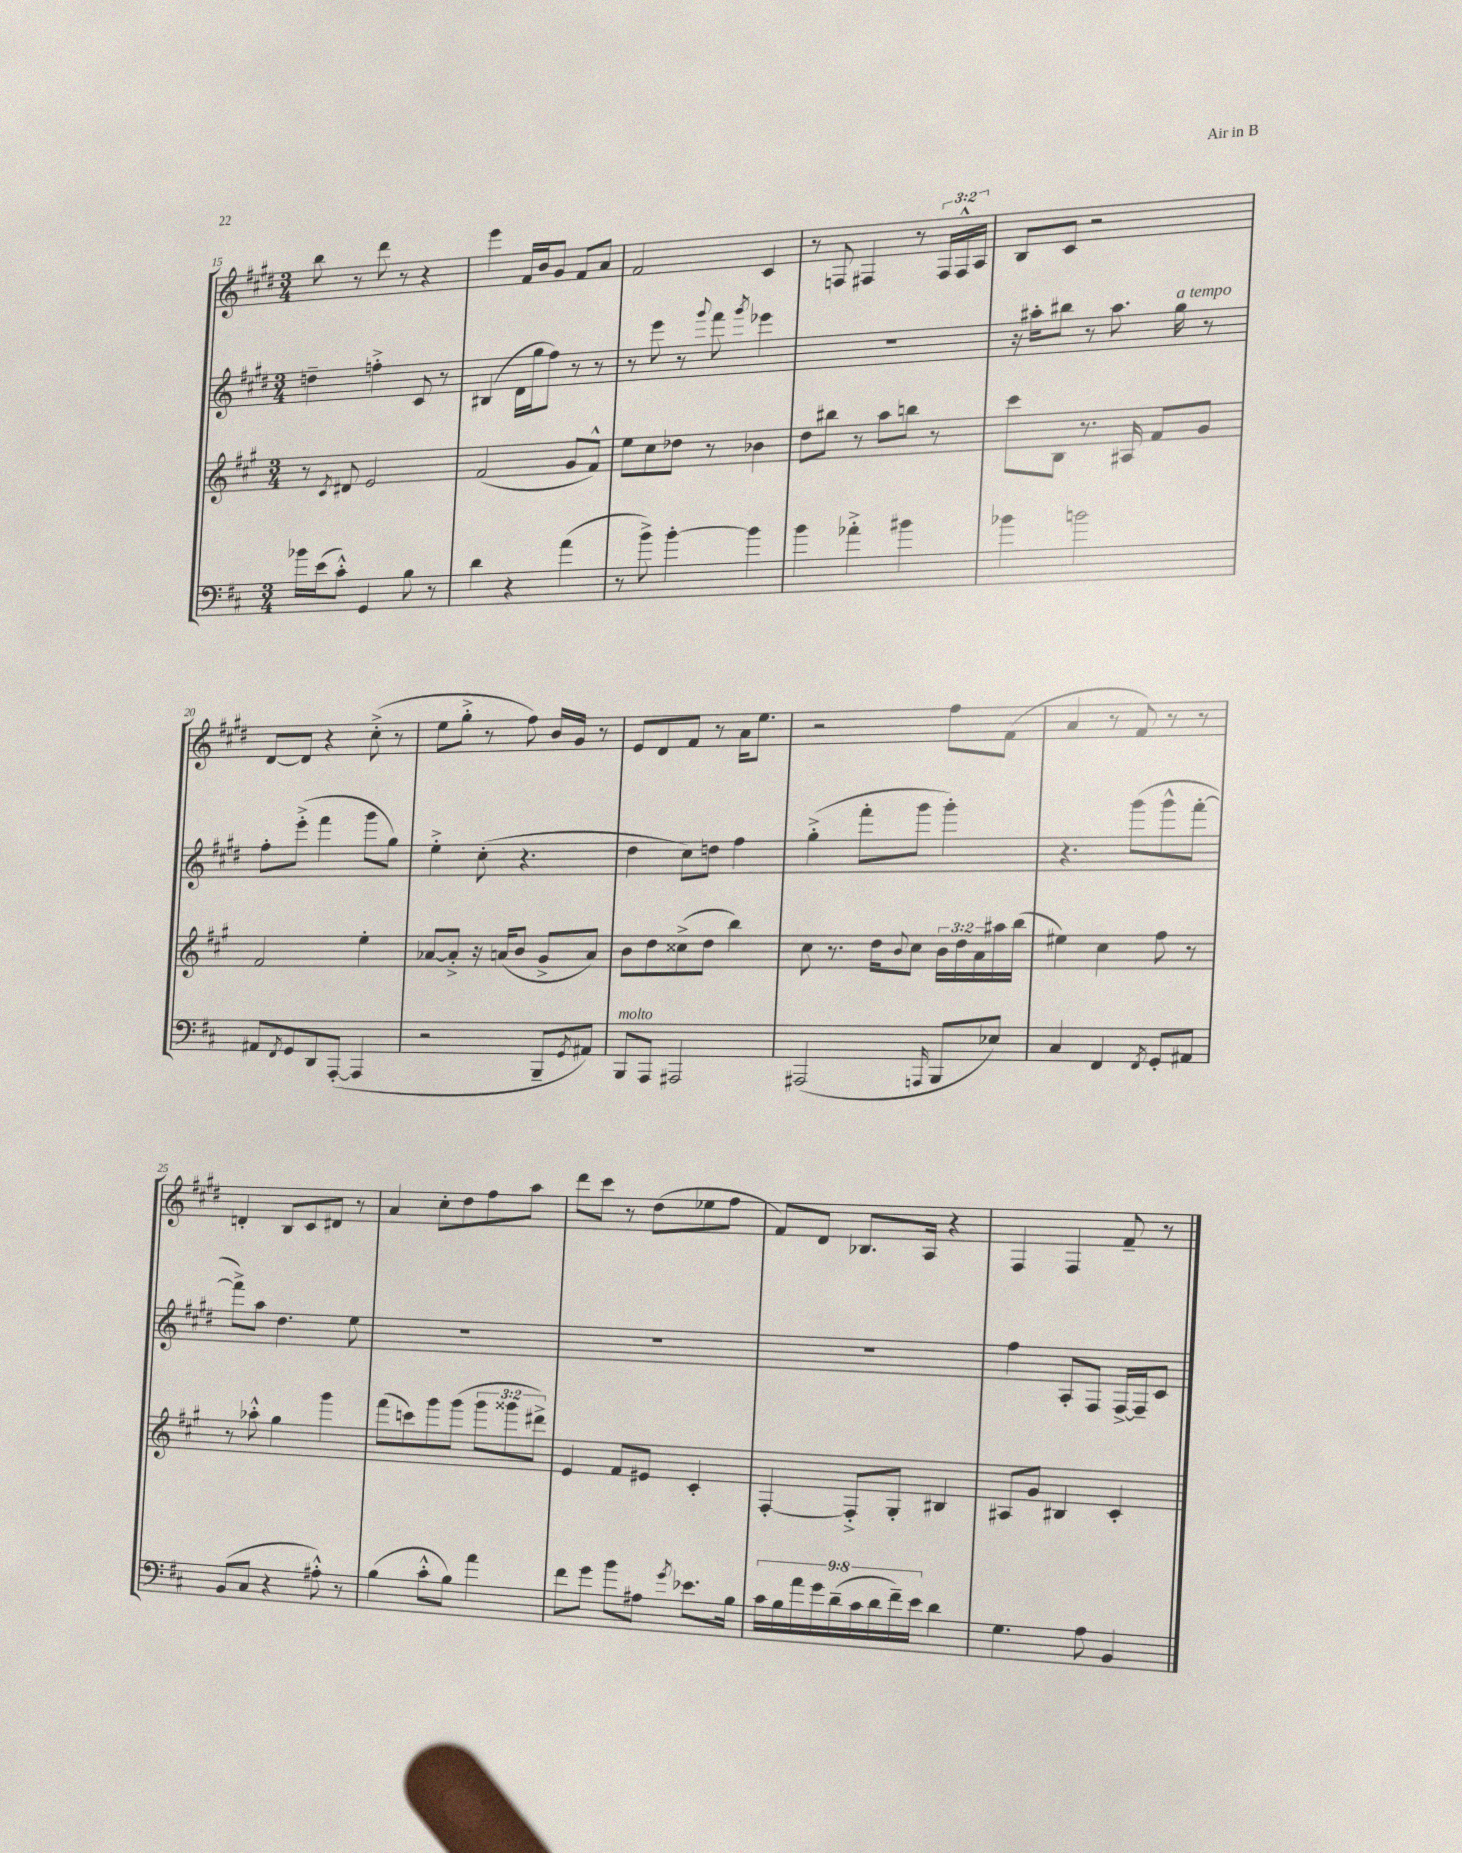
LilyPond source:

<<
\new StaffGroup <<
\new Staff = "s0" {
    \clef treble \key e \major \numericTimeSignature \time 3/4 \override Staff.TupletNumber.text = #tuplet-number::calc-fraction-text
    b''8 r8 dis'''8 r8 r4 |
    e'''4 fis'16 b'16 gis'8 fis'8 a'8 |
    fis'2 cis'4 |
    r8 f8 fis4 r8 \tuplet 3/2 { fis16 fis16-^ a16 } |
    b8 cis'8 r2 |
    dis'8~ dis'8 r4 cis''8-.->( r8 |
    e''8 gis''8-.-> r8 fis''8) b'16 gis'16 r8 |
    e'8 dis'8 fis'8 r8 a'16 e''8. |
    r2 fis''8 fis'8( |
    a'4 r8 fis'8) r8 r8 |
    d'4-. b8 cis'8 dis'8 r8 |
    a'4 cis''8-. dis''8 fis''8 a''8 |
    dis'''8 cis'''8 r8 dis''8( ees''8 fis''8 |
    fis'8) dis'8 bes8. a16 r4 |
    fis4 fis4 fis'8-- r8 \bar "|." |
}
\new Staff = "s1" {
    \clef treble \key e \major \numericTimeSignature \time 3/4
    d''4-- f''4-.-> cis'8 r8 |
    bis4( dis'16 gis''16 fis''8) r8 r8 |
    r8 e'''8 r8 \appoggiatura { gis'''8 } fis'''8 \acciaccatura { gis'''8 } ees'''4 |
    R2. |
    r16 ais''16-. bis''8 r8 ais''8. gis''16^\markup { \italic "a tempo" } r8 |
    fis''8-. e'''8-.->( fis'''4 gis'''8 gis''8) |
    e''4-.-> cis''8-.( r4. |
    dis''4 cis''8) d''8 fis''4 |
    gis''4-.->( fis'''8-. gis'''8 gis'''4-.) |
    r4. gis'''8( gis'''8-^ fis'''8~-. |
    fis'''8->) a''8 dis''4. e''8 |
    R2. |
    R2. |
    R2. |
    fis''4 a8-. fis8 fis16~-> fis16-- cis'8 \bar "|." |
}
\new Staff = "s2" {
    \clef treble \key a \major \numericTimeSignature \time 3/4 \override Staff.TupletNumber.text = #tuplet-number::calc-fraction-text
    r8 \acciaccatura { cis'8 } dis'8 e'2 |
    fis'2( gis'8 fis'8-^) |
    e''8 cis''8 des''8 r8 bes'4 |
    d''8 bis''8 r8 a''8 b''8 r8 |
    cis'''8 b8 r8. ais16 fis'8 gis'8 |
    fis'2 e''4-. |
    aes'8~ aes'8-.-> r16 a'16( b'8 gis'8-> a'8) |
    b'8 d''8 cisis''8->( d''8 b''4) |
    cis''8 r8. d''16 \appoggiatura { b'8 } cis''8 \tuplet 3/2 { b'16 d''16 a'16 } ais''16 b''16( |
    eis''4) cis''4 fis''8 r8 |
    r8 aes''8-.-^ gis''4 gis'''4 |
    fis'''8( c'''8) gis'''8 gis'''8( \tuplet 3/2 { gis'''8 gisis'''8 dis'''8->) } |
    e'4 fis'8 eis'8 cis'4-. |
    fis4~-. fis8-.-> gis8-. bis4 |
    ais8 gis'8 bis4 cis'4-. \bar "|." |
}
\new Staff = "s3" {
    \clef bass \key d \major \numericTimeSignature \time 3/4 \override Staff.TupletNumber.text = #tuplet-number::calc-fraction-text
    bes'16 e'16( cis'8-.-^) g,4 b8 r8 |
    d'4 r4 a'4( |
    r8 b'8->) b'4~-. b'4 |
    b'4 aes'4-.-> bis'4 |
    bes'4 b'2 |
    ais,8 \acciaccatura { fis,8 } g,8 d,8 a,,8~-.( a,,4 |
    r2 b,,8-- \acciaccatura { g,8 } ais,8) |
    b,,8^\markup { \italic "molto" } a,,8 ais,,2 |
    ais,,2( \grace { a,,16 } b,,8 ees8) |
    cis4 fis,4 \acciaccatura { fis,8 } g,8-. ais,8 |
    b,8( cis8 r4 ais8-.-^) r8 |
    b4( cis'8-.-^ b8) a'4 |
    fis'8 g'8 b'8 ais8 \acciaccatura { g'8 } ees'8. b16 |
    \tuplet 9/8 { cis'16 b16 a'16 g'16 d'16--( cis'16 d'16 fis'16--) e'16 } d'4 |
    g4. a8 b,4 \bar "|." |
}
>>
>>
\layout { \context { \Score currentBarNumber = #15 } }
